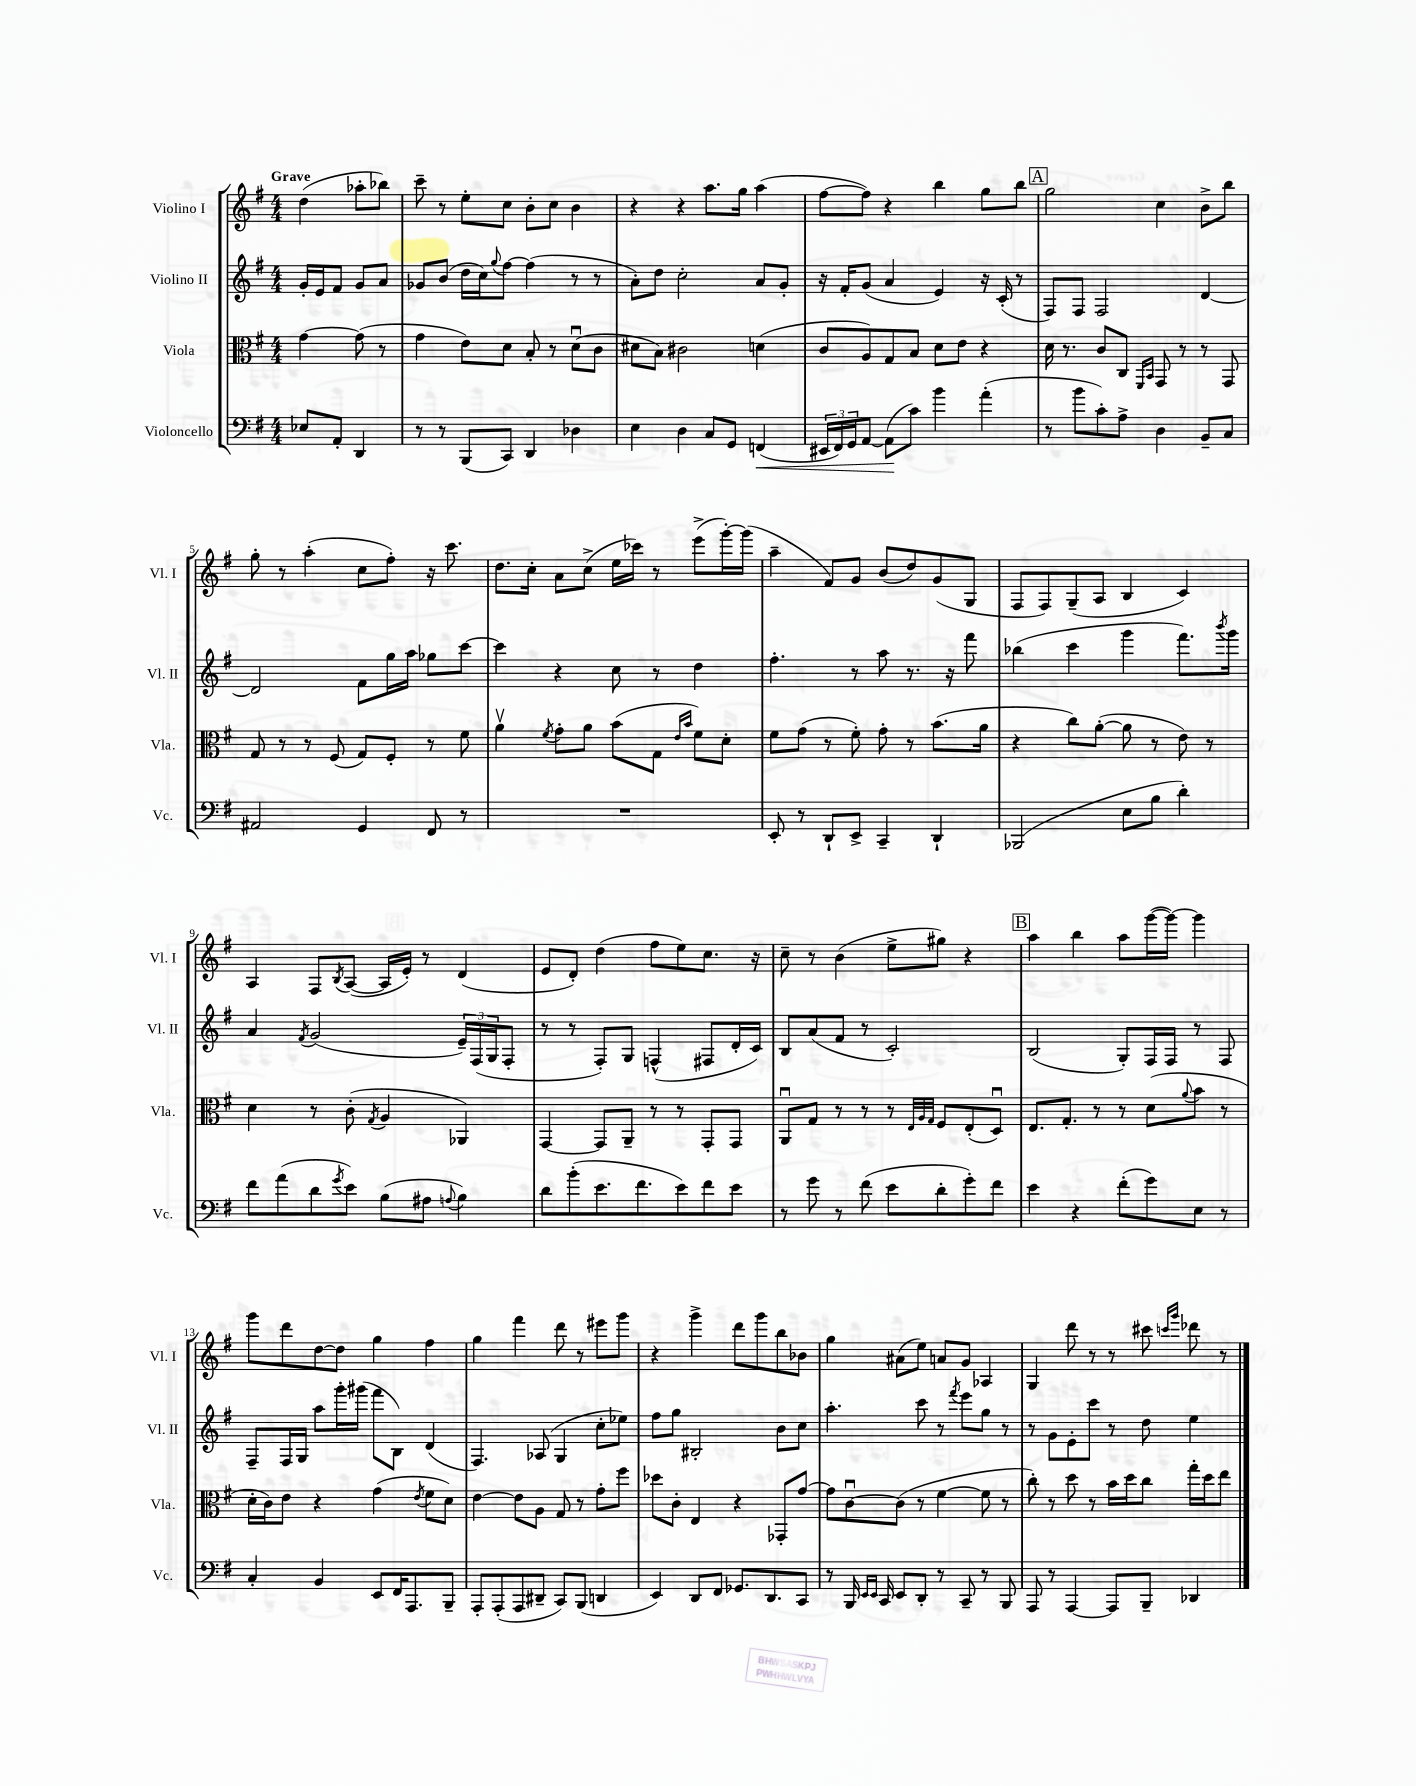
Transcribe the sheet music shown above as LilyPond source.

<<
\new StaffGroup <<
\new Staff = "s0" \with { instrumentName = "Violino I" shortInstrumentName = "Vl. I" } {
    \clef treble \key g \major \numericTimeSignature \time 4/4 \partial 2 \tempo "Grave"
    d''4( aes''8-. bes''8) |
    c'''8-- r8 e''8-. c''8 b'8-. c''8 b'4 |
    r4 r4 a''8. g''16 a''4( |
    fis''8~ fis''8) r4 b''4 g''8 b''8 |
    \mark \markup { \box "A" } g''2 c''4 b'8-> b''8 |
    g''8-. r8 a''4-.( c''8 fis''8-.) r16 c'''8. |
    d''8. c''16-. a'8 c''8->( e''16 ces'''16) r8 e'''8->( g'''16~-.) g'''16( |
    a''4-- fis'8) g'8 b'8( d''8) g'8( g8 |
    fis8 fis8) g8--( a8 b4 c'4) |
    a4 fis8 \acciaccatura { b8 } a8~( a16 e'16-.) r8 d'4( |
    e'8 d'8-.) d''4( fis''8 e''8) c''8. r16 |
    c''8-- r8 b'4( e''8-> gis''8) r4 |
    \mark \markup { \box "B" } a''4 b''4 a''8 g'''16~( g'''16~) g'''4 |
    g'''8 d'''8 d''8~ d''8 g''4 fis''4 |
    g''4 fis'''4 d'''8 r8 eis'''8 g'''8 |
    r4 g'''4-> d'''8 g'''8 b''8 bes'8 |
    g''4 ais'8( e''8) a'8 g'8 aes4 |
    g4 d'''8 r8 r8 cis'''8 \grace { c'''16 g'''16 } des'''8 r8 \bar "|." |
}
\new Staff = "s1" \with { instrumentName = "Violino II" shortInstrumentName = "Vl. II" } {
    \clef treble \key g \major \numericTimeSignature \time 4/4 \partial 2
    g'16-. e'16 fis'8 g'8 a'8 |
    ges'8 b'8( d''16 c''16) \appoggiatura { g''8 } fis''8~ fis''4( r8 r8 |
    a'8-.) d''8 c''2-. a'8 g'8-. |
    r16 fis'16-. g'8( a'4 e'4) r16 c'16-.( r8 |
    \mark \markup { \box "A" } fis8) fis8 fis2 d'4~ |
    d'2 fis'8 g''16 a''16 ges''8 c'''8~ |
    c'''4 r4 c''8 r8 d''4 |
    fis''4.-. r8 a''8 r8. r16 fis'''8 |
    bes''4( c'''4 g'''4 fis'''8.) \acciaccatura { b'''8 } g'''16 |
    a'4 \acciaccatura { fis'8 } g'2( \tuplet 3/2 { e'16--) fis16( g16 } fis8-. |
    r8 r8 fis8-.) g8 f4-^( fis8 d'16-. c'16) |
    b8 a'8( fis'8 r8 c'2-.) |
    \mark \markup { \box "B" } b2( g8-.) fis16 fis16 r8 fis8 |
    fis8-- fis16 g16 a''8 g'''16-. gis'''16( fis'''8 b8) d'4( |
    fis4.) aes8( g4 c''8-. ees''8) |
    fis''8 g''8 bis2-. b'8 c''8 |
    a''4.-. c'''8 r8 \acciaccatura { fis'''8 } e'''8 g''8 r8 |
    r8 g'8 e'8-. c'''8 r8 d''8 e''4 \bar "|." |
}
\new Staff = "s2" \with { instrumentName = "Viola" shortInstrumentName = "Vla." } {
    \clef alto \key g \major \numericTimeSignature \time 4/4 \partial 2
    g'4~ g'8( r8 |
    g'4 e'8) d'8 b8-. r8 d'8\downbow( c'8 |
    dis'8 b8) cis'2 d'4( |
    c'8 a8) g8 b8 d'8 e'8 r4 |
    \mark \markup { \box "A" } d'16 r8. c'8 c8 \grace { fis,16 b,16 } g,8 r8 r8 g,8 |
    g8 r8 r8 fis8( g8) fis8-. r8 fis'8 |
    a'4\upbow \acciaccatura { fis'8 } g'8-. a'8 b'8( g8 \grace { e'16 b'16 } fis'8) d'8-. |
    fis'8 g'8( r8 fis'8-.) g'8-. r8 b'8.( a'16 |
    r4 c''8) a'8~-.( a'8 r8 e'8) r8 |
    d'4 r8 c'8-.( \acciaccatura { g8 } a4 aes,4) |
    g,4~ g,8 a,8-- r8 r8 g,8-. g,8 |
    a,8\downbow g8 r8 r8 r8 \grace { e32 a32 g32 } fis8 e8-.( d8\downbow) |
    \mark \markup { \box "B" } e8. g8.-. r8 r8 d'8( \appoggiatura { a'8 } b'8 r8 |
    d'16-. c'16) e'8 r4 g'4( \acciaccatura { e'8 } fis'8 d'8) |
    e'4~ e'8 a8 g8 r8 g'8-. fis''8 |
    des''8 c'8-. e4 r4 ges,8-. g'8~ |
    g'8 c'8~\downbow c'8( r8 fis'4~ fis'8 r8 |
    c''8-.) r8 d''8 r8 b'16 d''16 c''8 g''16-. d''16 e''8 \bar "|." |
}
\new Staff = "s3" \with { instrumentName = "Violoncello" shortInstrumentName = "Vc." } {
    \clef bass \key g \major \numericTimeSignature \time 4/4 \partial 2
    ees8 a,8-. d,4 |
    r8 r8 b,,8( c,8) d,4 des4 |
    e4 d4 c8 g,8 f,4\<( |
    \tuplet 3/2 { eis,16 fis,16) g,16 } a,8~ a,8\!( c'8) b'4 a'4-.( |
    \mark \markup { \box "A" } r8 b'8 c'8-.) a8-> d4 b,8-- c8 |
    ais,2 g,4 fis,8 r8 |
    R1 |
    e,8-. r8 d,8-! e,8-> c,4-- d,4-! |
    bes,,2( e8 b8 d'4-.) |
    fis'8 a'8( d'8 \acciaccatura { g'8 } e'8) b8( ais8 \appoggiatura { a8 } b4) |
    d'8 b'8-.( e'8. fis'8. e'8) fis'8 e'8 |
    r8 g'8 r8 fis'8( e'8 d'8-. g'8-.) fis'8 |
    \mark \markup { \box "B" } e'4 r4 fis'8-.( g'8) e8 r8 |
    c4-. b,4 e,8 fis,16 a,,8. b,,8-- |
    a,,8-. a,,8-.( a,,8 dis,8-- c,8) b,,8( d,4 |
    e,4) d,8 fis,8 ges,8. d,8. c,8 |
    r8 b,,16 \grace { e,16 e,16 } c,16 e,8 d,8-. r8 c,8-- r8 b,,8 |
    a,,8 r8 a,,4~ a,,8 b,,8-- des,4 \bar "|." |
}
>>
>>
